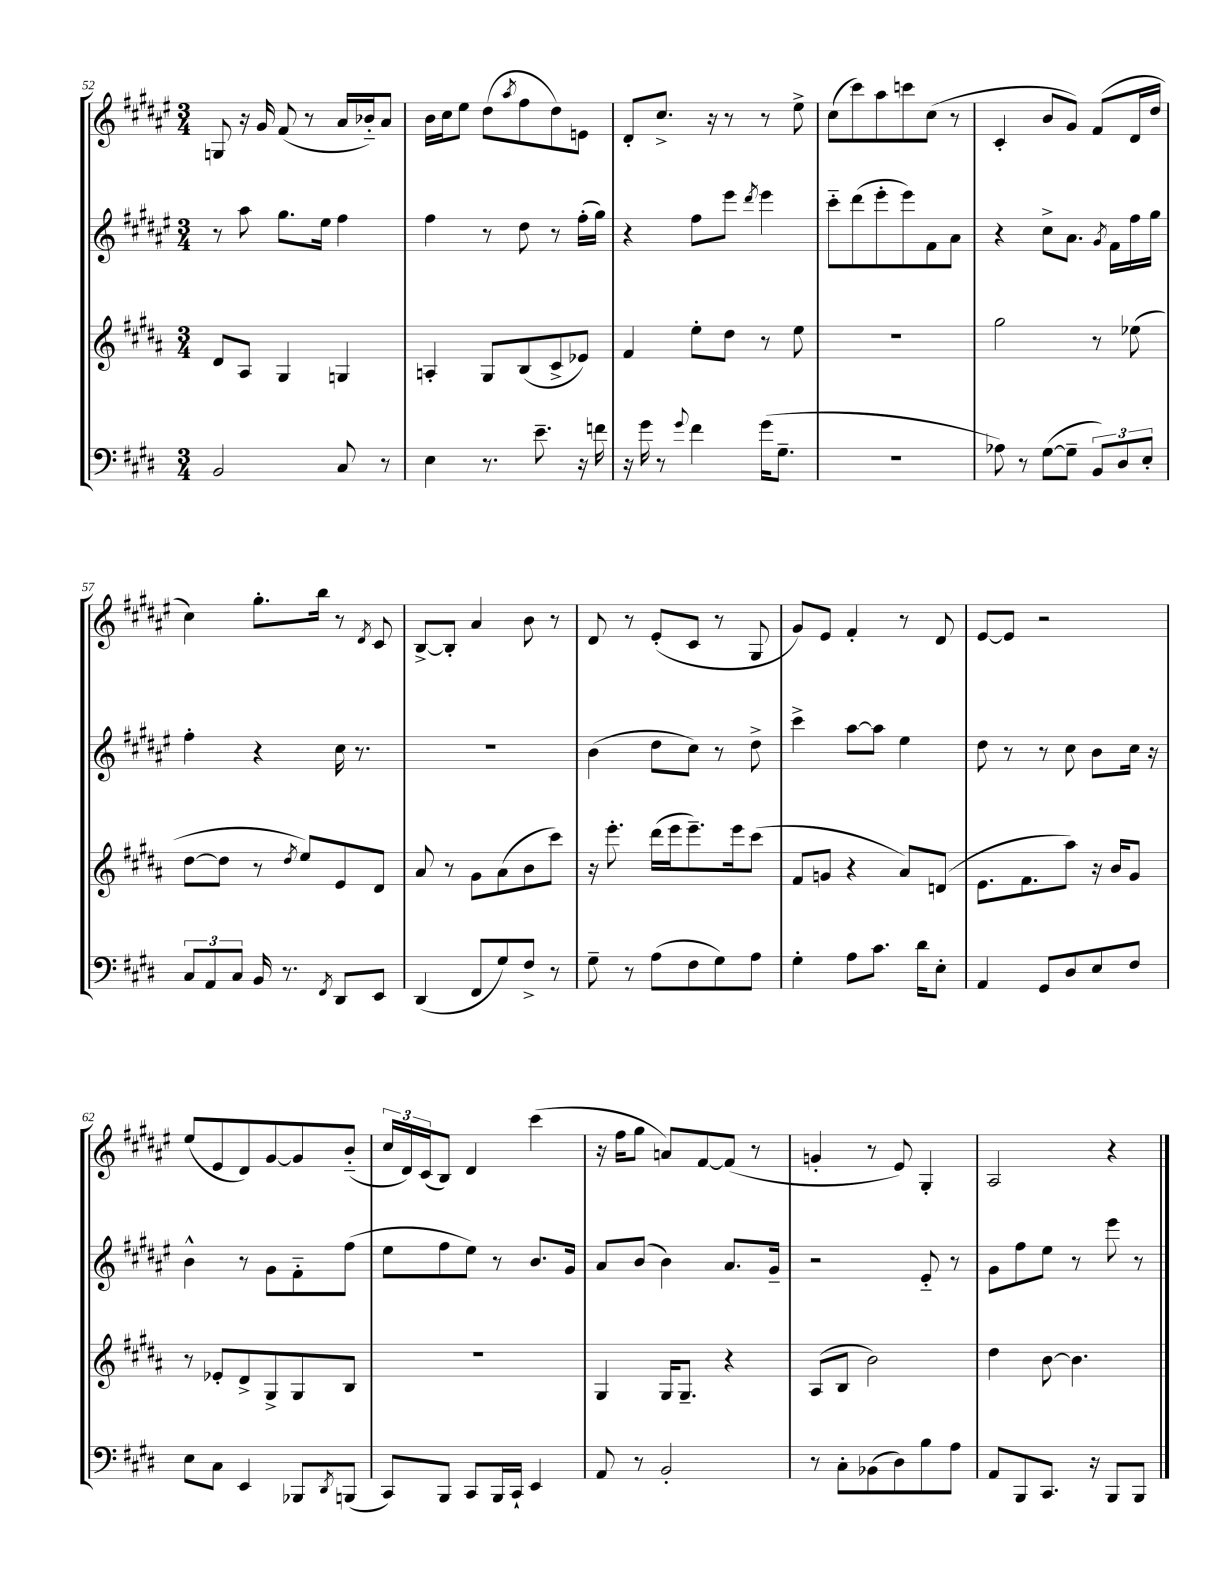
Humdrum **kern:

**kern	**kern	**kern	**kern
*staff4	*staff3	*staff2	*staff1
*clefF4	*clefG2	*clefG2	*clefG2
*k[f#c#g#d#]	*k[f#c#g#d#a#]	*k[f#c#g#d#a#e#]	*k[f#c#g#d#a#e#]
*M3/4	*M3/4	*M3/4	*M3/4
2BB	8d#	8r	8G
.	8A#	8aa#	16r
.	.	.	16g#
.	4G#	8.gg#	(8f#
.	.	.	8r
.	.	16ee#	.
8C#	4G	4ff#	16a#
.	.	.	16b-'~)
8r	.	.	8a#
=	=	=	=
4E	4A'	4ff#	16b
.	.	.	16cc#
.	.	.	8ee#
8.r	8G#	8r	(8dd#
.	.	.	8qaa#
.	(8B	8dd#	8ff#
8.e~	.	.	.
.	8c#^	8r	8dd#)
16r	8e-)	(16ff#'	8e
16f	.	16gg#)	.
=	=	=	=
16r	4f#	4r	8d#'
16g#	.	.	.
8r	.	.	8.cc#^
8qqg#	.	.	.
4f#	8ee'	8ff#	.
.	.	.	16r
.	8dd#	8eee#	8r
.	.	8qddd#	.
(16g#	8r	4eee#	8r
8.G#~	.	.	.
.	8ee	.	8ee#^
=	=	=	=
2.r	2.r	8ccc#'~	(8cc#
.	.	(8ddd#	8ccc#)
.	.	8eee#'	8aa#
.	.	8eee#)	8ccc
.	.	8f#	(8cc#
.	.	8a#	8r
=	=	=	=
8A-)	2gg#	4r	4c#'
8r	.	.	.
([8G#	.	8cc#^	8b
8G#~]	.	8.a#	8g#)
12BB)	8r	.	(8f#
.	.	8qg#	.
.	.	16f#	.
12D#	.	.	.
.	(8ee-	16ff#	16d#
12E'	.	.	.
.	.	16gg#	16dd#
=	=	=	=
12C#	[8dd#	4ff#'	4cc#)
12AA	.	.	.
.	8dd#]	.	.
12C#	.	.	.
16BB	8r	4r	8.gg#'
8.r	.	.	.
.	8qdd#	.	.
.	8ee)	.	.
.	.	.	16bb
8qFF#	.	.	.
8DD#	8e	16cc#	8r
.	.	8.r	.
.	.	.	8qd#
8EE	8d#	.	8c#
=	=	=	=
(4DD#	8a#	2.r	[8B^
.	8r	.	8B']
8FF#	8g#	.	4a#
8G#)	(8a#	.	.
8F#^	8b	.	8b
8r	8ccc#)	.	8r
=	=	=	=
8G#~	16r	(4b	8d#
.	8.eee'	.	.
8r	.	.	8r
(8A	(16ddd#	8dd#	(8e#'
.	16eee	.	.
8F#	8.eee~)	8cc#)	8c#
8G#)	.	8r	8r
.	16eee	.	.
8A	(8ccc#	8dd#^	8G#
=	=	=	=
4G#'	8f#	4ccc#^	8g#)
.	8g	.	8e#
8A	4r	[8aa#	4f#'
8.c#	.	8aa#]	.
.	8a#)	4ee#	8r
16d#	.	.	.
8E'	(8d	.	8d#
=	=	=	=
4AA	8.e	8dd#	[8e#
.	.	8r	8e#]
.	8.f#	.	.
8GG#	.	8r	2r
8D#	8aa#)	8cc#	.
8E	16r	8b	.
.	16b	.	.
8F#	8g#	16cc#	.
.	.	16r	.
=	=	=	=
8E	8r	4b^^	(8ee#
8C#	8e-'	.	8e#
4EE	8d#^	8r	8d#)
.	8G#^	8g#	[8g#
8BBB-	8G#	8f#'~	8g#]
8qDD#	.	.	.
(8BBB	8B	(8ff#	(8b'~
=	=	=	=
8CC#)	2.r	8ee#	24cc#
.	.	.	24d#)
.	.	.	(24c#
8BBB	.	8ff#	8B)
8CC#	.	8ee#)	4d#
16BBB	.	8r	.
16CC#`	.	.	.
4EE	.	8.b	(4ccc#
.	.	16g#	.
=	=	=	=
8AA	4G#	8a#	16r
.	.	.	16ff#
8r	.	(8b	8gg#
2BB'	16G#	4b)	8a)
.	8.G#~	.	.
.	.	.	[8f#
.	4r	8.a#	(8f#]
.	.	.	8r
.	.	16g#~	.
=	=	=	=
8r	(8A#	2r	4g'
8C#'	8B	.	.
(8BB-	2b)	.	8r
8D#)	.	.	8e#)
8B	.	8e#'~	4G#'
8A	.	8r	.
=	=	=	=
8AA	4dd#	8g#	2A#
8BBB	.	8ff#	.
8.CC#	[8b	8ee#	.
.	4.b]	8r	.
16r	.	.	.
8BBB	.	8eee#	4r
8BBB	.	8r	.
==	==	==	==
*-	*-	*-	*-
